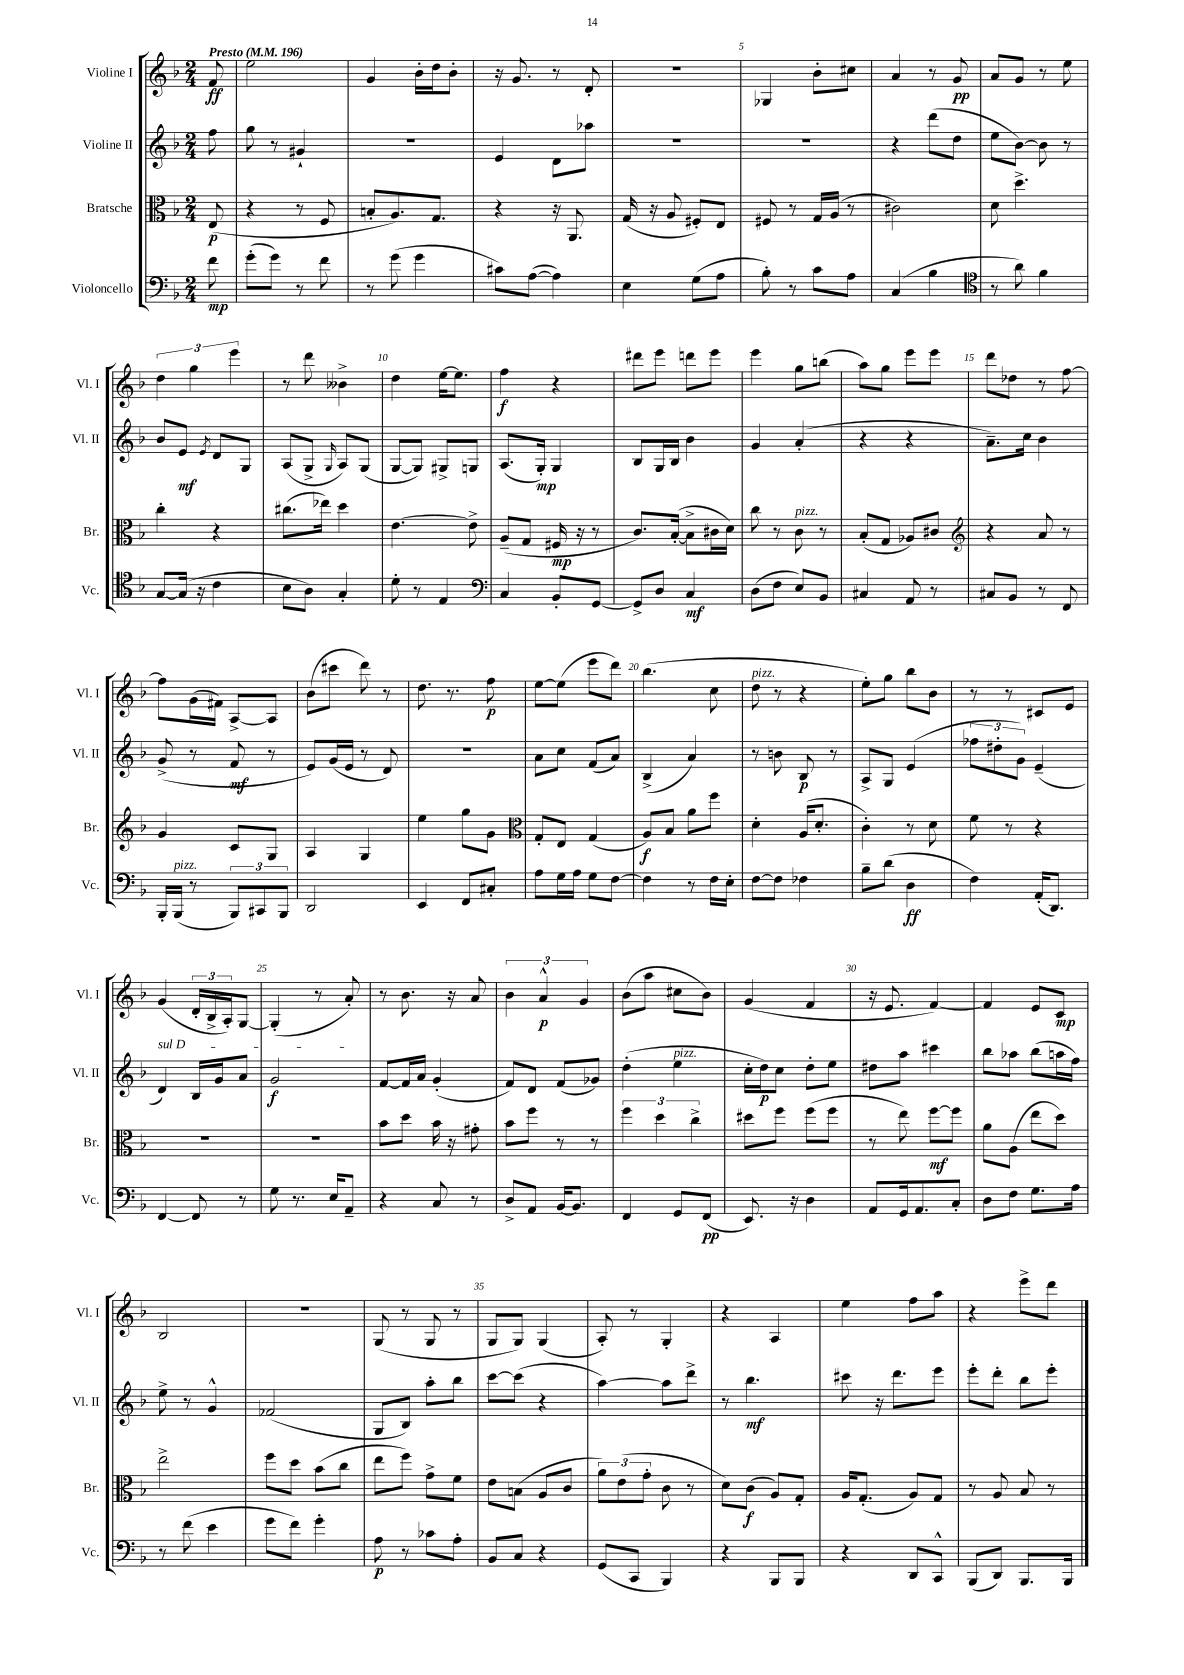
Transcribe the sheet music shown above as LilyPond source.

<<
\new StaffGroup <<
\new Staff = "s0" \with { instrumentName = "Violine I" shortInstrumentName = "Vl. I" } {
    \clef treble \key f \major \numericTimeSignature \time 2/4 \partial 8 \tempo "Presto" 4 = 196
    f'8\ff |
    e''2 |
    g'4 bes'16-. d''16 bes'8-. |
    r16 g'8. r8 d'8-. |
    R2 |
    ges4 bes'8-. cis''8 |
    a'4 r8 g'8\pp |
    a'8 g'8 r8 e''8 |
    \tuplet 3/2 { d''4 g''4 e'''4 } |
    r8 d'''8 beses'4-> |
    d''4 e''16~ e''8. |
    f''4\f r4 |
    dis'''8 e'''8 d'''8 e'''8 |
    e'''4 g''8 b''8( |
    a''8) g''8 e'''8 e'''8 |
    d'''8 des''8 r8 f''8~ |
    f''8 g'16( fis'16) a8~-> a8 |
    bes'8( cis'''8 d'''8) r8 |
    d''8. r8. f''8\p |
    e''8~ e''8( e'''8 d'''8) |
    bes''4.( c''8 |
    d''8^\markup { \italic "pizz." } r8 r4 |
    e''8-.) g''8 bes''8 bes'8 |
    r8 r8 cis'8 e'8 |
    g'4( \tuplet 3/2 { d'16-. bes16-> a16-.) } g8~ |
    g4-.( r8 a'8-.) |
    r8 bes'8. r16 a'8 |
    \tuplet 3/2 { bes'4 a'4-^\p g'4 } |
    bes'8( a''8 cis''8 bes'8) |
    g'4( f'4 |
    r16 e'8. f'4~) |
    f'4 e'8 c'8\mp |
    bes2 |
    r2 |
    g8( r8 g8 r8 |
    g8 g8) g4( |
    a8-.) r8 g4-. |
    r4 a4 |
    e''4 f''8 a''8 |
    r4 e'''8-> d'''8 \bar "|." |
}
\new Staff = "s1" \with { instrumentName = "Violine II" shortInstrumentName = "Vl. II" } {
    \clef treble \key f \major \numericTimeSignature \time 2/4 \partial 8
    f''8 |
    g''8 r8 gis'4-! |
    r2 |
    e'4 d'8 aes''8 |
    r2 |
    r2 |
    r4 d'''8( d''8 |
    e''8 bes'8~) bes'8 r8 |
    bes'8 e'8\mf \acciaccatura { e'8 } d'8 g8 |
    a8( g8-> \grace { g16 } a8) g8( |
    g8~ g8) gis8-> g8 |
    a8.( g16-.\mp) g4 |
    bes8 g16 bes16 bes'4 |
    g'4 a'4-.( |
    r4 r4 |
    a'8.--) c''16 bes'4 |
    g'8->( r8 f'8\mf r8 |
    e'8) g'16( e'16 r8 d'8) |
    R2 |
    a'8 c''8 f'8( a'8) |
    bes4->( a'4) |
    r8 b'8 bes8\p r8 |
    a8-> g8 e'4( |
    \tuplet 3/2 { fes''8 dis''8-. g'8) } e'4--( |
    \once \override TextSpanner.bound-details.left.text = \markup { \italic "sul D" } d'4\startTextSpan) bes16 g'16 a'8 |
    g'2\f\stopTextSpan |
    f'8~ f'16 a'16 g'4-.( |
    f'8) d'8 f'8( ges'8) |
    d''4-.( e''4^\markup { \italic "pizz." } |
    c''16-. d''16\p) c''8 d''8-. e''8 |
    dis''8 a''8 cis'''4 |
    bes''8 aes''8 bes''8( a''16 f''16) |
    e''8-> r8 g'4-^ |
    fes'2( |
    g8 bes8) a''8-. bes''8 |
    c'''8~ c'''8( r4 |
    a''4~) a''8 d'''8-> |
    r8 bes''4.\mf |
    cis'''8 r16 d'''8. e'''8 |
    e'''8-. d'''8-. bes''8 e'''8-. \bar "|." |
}
\new Staff = "s2" \with { instrumentName = "Bratsche" shortInstrumentName = "Br." } {
    \clef alto \key f \major \numericTimeSignature \time 2/4 \partial 8
    e8\p( |
    r4 r8 f8 |
    b8-. a8.) g8. |
    r4 r16 a,8. |
    g16( r16 a8 fis8-.) e8 |
    fis8 r8 g16 a16( r8 |
    cis'2) |
    d'8 d''4.-> |
    c''4-. r4 |
    cis''8.( ees''16) d''4 |
    e'4.~ e'8-> |
    a8--( g8 fis16\mp r16 r8 |
    c'8.) bes16~-.( bes8-> cis'16 d'16) |
    c''8 r8 c'8^\markup { \italic "pizz." } r8 |
    bes8-.( g8 aes8) cis'8 |
    \clef treble r4 a'8 r8 |
    g'4 c'8 g8 |
    a4 g4 |
    e''4 g''8 g'8 |
    \clef alto g8-. e8 g4( |
    a8\f) bes8 a'8 f''8 |
    d'4-. a16( d'8.-. |
    c'4-.) r8 d'8 |
    f'8 r8 r4 |
    R2 |
    R2 |
    bes'8 d''8 bes'16 r16 gis'8-. |
    bes'8 f''8 r8 r8 |
    \tuplet 3/2 { f''4 d''4 c''4-> } |
    dis''8 f''8 f''8( f''8 |
    r8 e''8) f''8~\mf f''8 |
    a'8 a8( e''8 d''8) |
    e''2-> |
    f''8 d''8 bes'8( c''8 |
    e''8 f''8) g'8-> f'8 |
    e'8 b8( a8 c'8 |
    \tuplet 3/2 { a'8) e'8( g'8-. } c'8 r8 |
    d'8) c'8\f( a8) g8-. |
    a16 g8.-.( a8) g8 |
    r8 a8 bes8 r8 \bar "|." |
}
\new Staff = "s3" \with { instrumentName = "Violoncello" shortInstrumentName = "Vc." } {
    \clef bass \key f \major \numericTimeSignature \time 2/4 \partial 8
    f'8\mp |
    g'8-.( g'8) r8 f'8 |
    r8 g'8( g'4 |
    cis'8) a8~( a4) |
    e4 g8( a8 |
    bes8-.) r8 c'8 a8 |
    c4( bes4 |
    \clef tenor r8 a'8) f'4 |
    g8~ g16( r16 c'4 |
    bes8 a8) g4-. |
    d'8-. r8 e4 |
    \clef bass c4 bes,8-. g,8~ |
    g,8-> d8 c4\mf |
    d8( f8 e8) bes,8 |
    cis4 a,8 r8 |
    cis8 bes,8 r8 f,8 |
    bes,,16-. bes,,16^\markup { \italic "pizz." }( r8 \tuplet 3/2 { bes,,8) cis,8 bes,,8 } |
    d,2 |
    e,4 f,8 cis8-. |
    a8 g16 a16 g8 f8~ |
    f4 r8 f16 e16-. |
    f8~ f8 fes4 |
    bes8-- d'8( d4\ff |
    f4) a,16-.( d,8.) |
    f,4~ f,8 r8 |
    g8 r8. e16 a,8-- |
    r4 c8 r8 |
    d8-> a,8 bes,16~ bes,8. |
    f,4 g,8 f,8\pp( |
    e,8.) r16 d4 |
    a,8 g,16 a,8. c8-. |
    d8 f8 g8. a16 |
    r8 f'8( e'4 |
    g'8 f'8) g'4-. |
    a8\p r8 ces'8 a8-. |
    bes,8 c8 r4 |
    g,8( c,8 bes,,4) |
    r4 bes,,8 bes,,8 |
    r4 d,8 c,8-^ |
    bes,,8( d,8) bes,,8. bes,,16 \bar "|." |
}
>>
>>
\layout { \context { \Score \override BarNumber.break-visibility = ##(#f #t #t) barNumberVisibility = #(every-nth-bar-number-visible 5) } }
